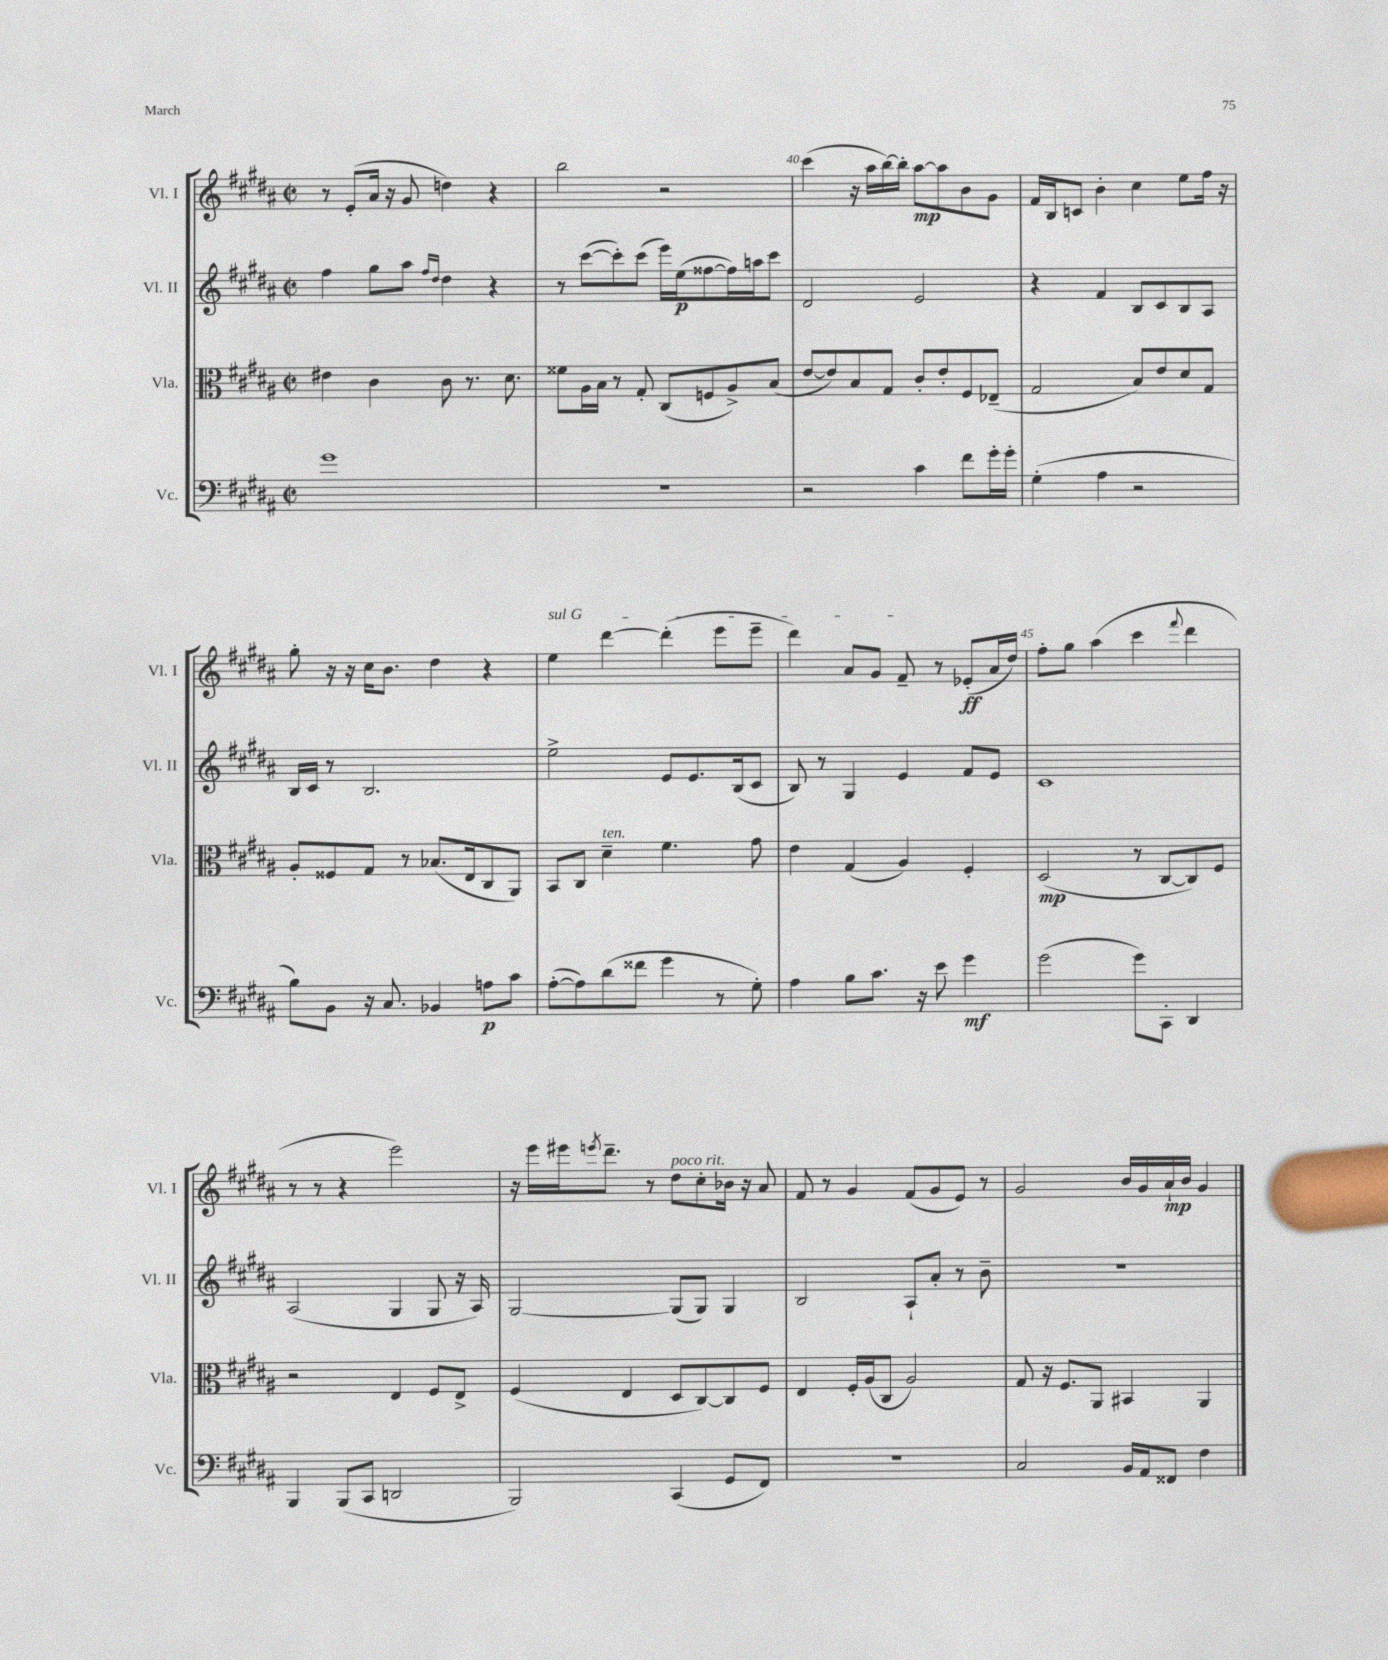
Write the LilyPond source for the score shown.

<<
\new StaffGroup <<
\new Staff = "s0" \with { instrumentName = "Vl. I" shortInstrumentName = "Vl. I" } {
    \clef treble \key b \major \defaultTimeSignature \time 2/2
    r8 e'8-.( ais'16 r16 gis'8 d''4) r4 |
    b''2 r2 |
    cis'''4( r16 ais''16 b''16~) b''16-. ais''8~\mp ais''8 b'8 gis'8 |
    fis'16 b16 c'8 b'4-. cis''4 e''8 fis''16 r16 |
    gis''8-. r16 r16 cis''16 b'8. dis''4 r4 |
    \once \override TextSpanner.bound-details.left.text = \markup { \italic "sul G" } e''4\startTextSpan dis'''4~ dis'''4-.( e'''8 e'''8-- |
    dis'''4) ais'8 gis'8 fis'8--\stopTextSpan r8 ees'8-.\ff( ais'16 dis''16) |
    fis''8-. gis''8 ais''4( cis'''4 \appoggiatura { fis'''8 } dis'''4 |
    r8 r8 r4 e'''2) |
    r16 e'''16 eis'''16 \acciaccatura { e'''8 } dis'''8.-- r8 dis''8^\markup { \italic "poco rit." } cis''8-. bes'16 r16 ais'8 |
    fis'8 r8 gis'4 fis'8( gis'8 e'8) r8 |
    gis'2 b'16 gis'16 ais'16-!\mp b'16 gis'4 \bar "|." |
}
\new Staff = "s1" \with { instrumentName = "Vl. II" shortInstrumentName = "Vl. II" } {
    \clef treble \key b \major \defaultTimeSignature \time 2/2
    fis''4 gis''8 ais''8 \grace { fis''16 dis''16 } dis''4 r4 |
    r8 cis'''8~( cis'''8-.) cis'''8( e'''16) e''16\p( fisis''8~ fisis''16) a''16 cis'''8 |
    dis'2 e'2 |
    r4 fis'4 b8 cis'8 b8 ais8 |
    b16 cis'16 r8 b2. |
    e''2-> e'8 e'8. b16( cis'8 |
    b8) r8 gis4 e'4 fis'8 e'8 |
    cis'1 |
    ais2( gis4 gis8 r16 ais16) |
    gis2~ gis8( gis8) gis4 |
    b2 ais8-! ais'8-. r8 b'8-- |
    R1 \bar "|." |
}
\new Staff = "s2" \with { instrumentName = "Vla." shortInstrumentName = "Vla." } {
    \clef alto \key b \major \defaultTimeSignature \time 2/2
    eis'4 cis'4 cis'8 r8. dis'8. |
    fisis'8 ais16 b16 r8 gis8-. cis8( f8 ais8->) b8( |
    e'8~ e'8) b8 gis8 cis'8-. e'8-. fis8 ees8--( |
    gis2 b8) e'8 dis'8 gis8 |
    ais8-. fisis8 gis8 r8 bes8.( e16 cis8 ais,8) |
    b,8 cis8 dis'4--^\markup { \italic "ten." } fis'4. gis'8 |
    e'4 gis4( ais4) fis4-. |
    dis2\mp( r8 cis8~ cis8) fis8 |
    r2 e4 fis8 e8-> |
    fis4( e4 dis8 cis8~) cis8 fis8 |
    e4 fis16-. ais16( cis8 ais2) |
    gis8 r16 fis8. ais,8 bis,4 ais,4 \bar "|." |
}
\new Staff = "s3" \with { instrumentName = "Vc." shortInstrumentName = "Vc." } {
    \clef bass \key b \major \defaultTimeSignature \time 2/2
    gis'1 |
    R1 |
    r2 cis'4 fis'8 gis'16-. gis'16-. |
    gis4-.( ais4 r2 |
    b8) b,8 r16 cis8. bes,4 a8\p cis'8 |
    ais8~-.( ais8) dis'8( fisis'8 gis'4 r8 gis8-.) |
    ais4 b8 cis'8. r16 e'8 gis'4\mf |
    gis'2( gis'8) cis,8-. dis,4 |
    b,,4 b,,8( cis,8 d,2 |
    b,,2) cis,4( gis,8 fis,8) |
    R1 |
    cis2 b,16 ais,16 fisis,8 fis4 \bar "|." |
}
>>
>>
\layout { \context { \Score currentBarNumber = #38 \override BarNumber.break-visibility = ##(#f #t #t) barNumberVisibility = #(every-nth-bar-number-visible 5) } }
